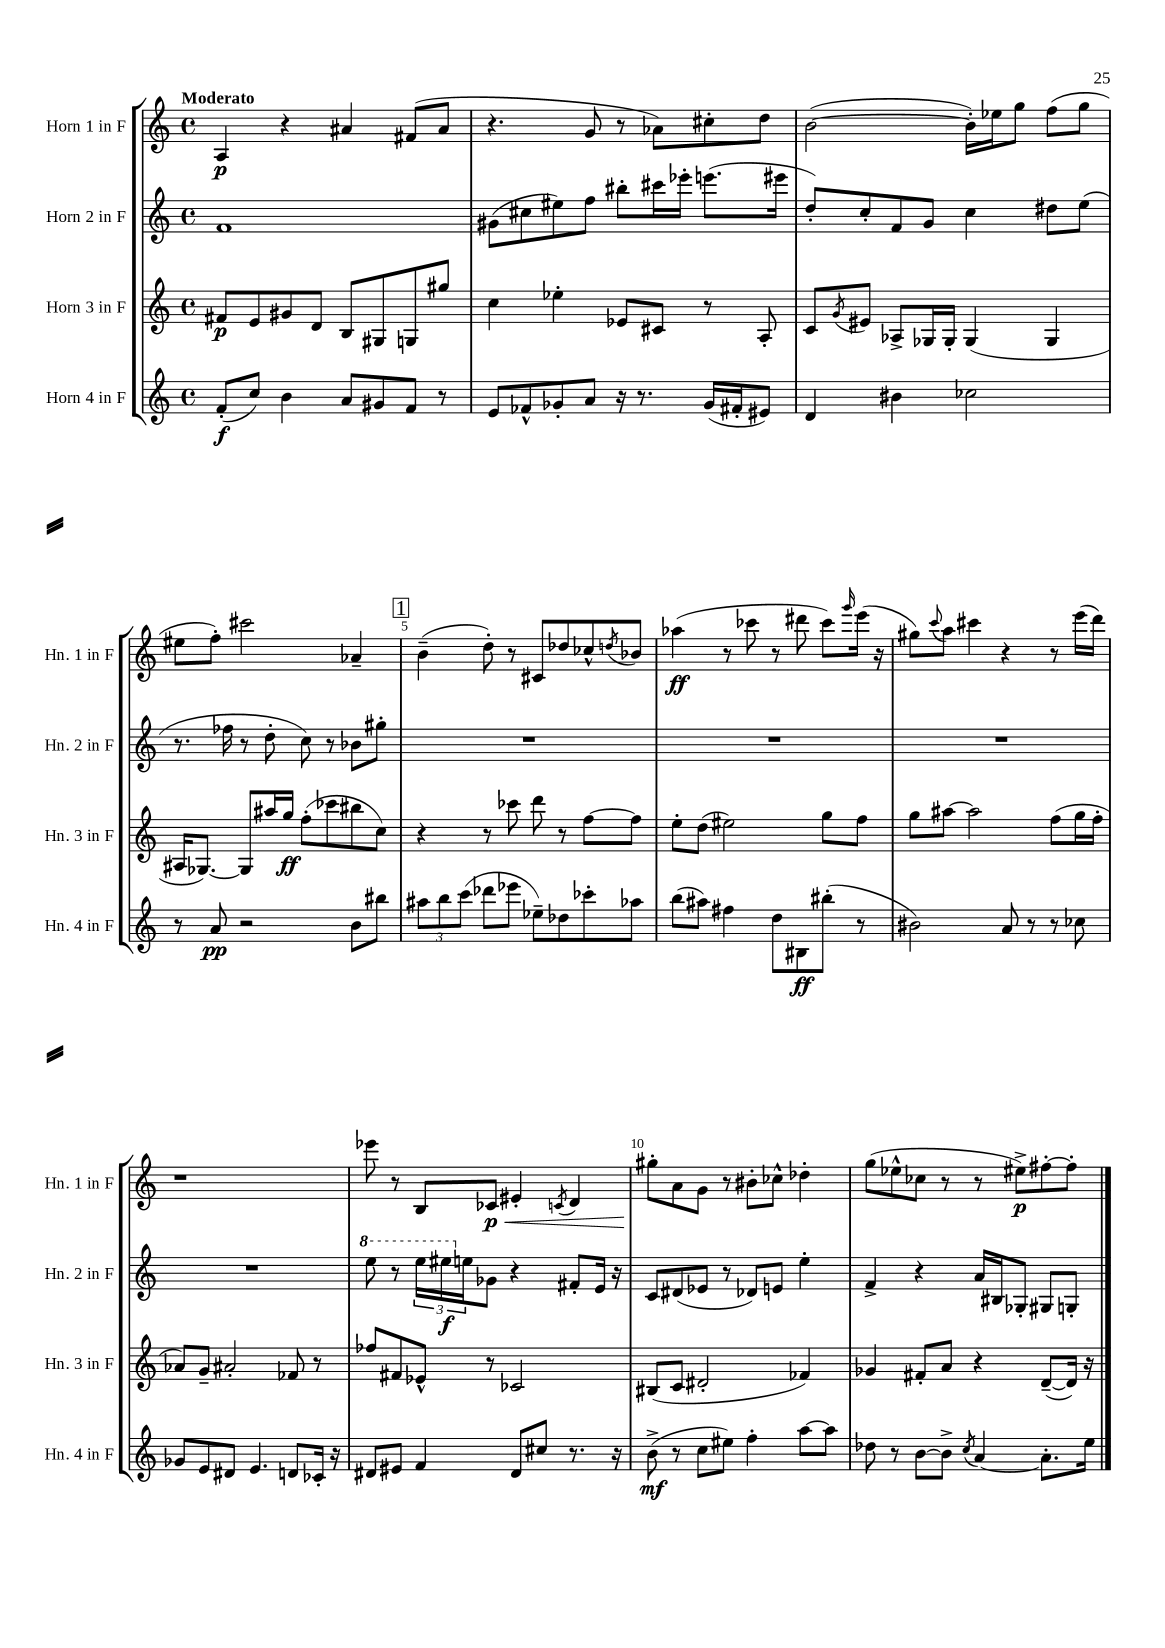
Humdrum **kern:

**kern	**kern	**kern	**kern
*staff4	*staff3	*staff2	*staff1
*clefG2	*clefG2	*clefG2	*clefG2
*k[]	*k[]	*k[]	*k[]
*M4/4	*M4/4	*M4/4	*M4/4
*met(c)	*met(c)	*met(c)	*met(c)
(8f'/L	8f#/L	1f	4A/
8cc/J)	8e/	.	.
4b\	8g#/	.	4r
.	8d/J	.	.
8a/L	8B/L	.	4a#/
8g#/	8G#/	.	.
8f/J	8G/	.	(8f#/L
8r	8gg#/J	.	8a#/J
=	=	=	=
8e/L	4cc\	(8g#\L	4.r
8f-^^/	.	8cc#\	.
8g-'/	4ee-'\	8ee#\)	.
8a/J	.	8ff\J	8g/
16r	8e-/L	8bb#'\L	8r
8.r	.	.	.
.	8c#/J	16ccc#\L	8a-\L)
.	.	16eee-'\JJ	.
(16g-/LL	8r	(8.eee\L	8cc#'\
16f#'/J	.	.	.
8e#/J)	8A'/	.	8dd\J
.	.	16eee#\Jk	.
=	=	=	=
4d/	8c/L	8dd'/L)	([2b\
.	8qg/	.	.
.	8e#/J	8cc'/	.
4b#\	8A-^/L	8f/	.
.	16G-/L	8g/J	.
.	16G-'/JJ	.	.
2cc-\	(4G-/	4cc\	16b'\]LL)
.	.	.	16ee-\J
.	.	.	8gg\J
.	4G-/	8dd#\L	(8ff\L
.	.	(8ee\J	8gg\J
=	=	=	=
8r	16A#/LK	8.r	8ee#\L
.	[8.G-/J)	.	.
8a/	.	.	8ff'\J)
.	.	16ff-\	.
2r	8G-/]L	8r	2ccc#\
.	16aa#/L	8dd'\	.
.	16gg/JJ	.	.
.	(8ff'\L	8cc\)	.
.	8ccc-\	8r	.
8b\L	8bb#\	8b-\L	4a-~/
8bb#\J	8cc\J)	8gg#'\J	.
=	=	=	=
12aa#\L	4r	1r	(4b~\
12bb\	.	.	.
(12ccc\J	.	.	.
8ddd-\L	8r	.	8dd'\)
8eee-\J	8ccc-\	.	8r
8ee-~\L)	8ddd\	.	8c#/L
8dd-\	8r	.	8dd-/
8ccc-'\	[8ff\L	.	8cc-^^/
.	.	.	8qdd/
8aa-\J	8ff\]J	.	8b-/J
=	=	=	=
(8bb\L	8ee'\L	1r	(4aa-\
8aa#\J)	(8dd\J	.	.
4ff#\	2ee#\)	.	8r
.	.	.	8ccc-\
8dd\L	.	.	8r
8B#\	.	.	8ddd#\
(8bb#'\J	8gg\L	.	8ccc-\L)
.	.	.	16qqggg/
8r	8ff\J	.	(16eee\Jk
.	.	.	16r
=	=	=	=
2b#\)	8gg\L	1r	8gg#\L)
.	.	.	8qqccc/
.	[8aa#\J	.	8aa\J
.	2aa#\]	.	4ccc#\
8a/	.	.	4r
8r	.	.	.
8r	(8ff\L	.	8r
8cc-\	16gg\L	.	(16eee\LL
.	16ff'\JJ	.	16ddd\JJ)
=	=	=	=
8g-/L	8a-/L)	1r	1r
8e/	8g~/J	.	.
8d#/J	2a#'/	.	.
4.e/	.	.	.
8d/L	8f-/	.	.
16c-'/Jk	8r	.	.
16r	.	.	.
=	=	=	=
8d#/L	8ff-/L	8eee\	8eee-\
8e#/J	8f#/	8r	8r
4f/	8e-^^/J	24eee\LL	8B/L
.	.	24eee#\	.
.	.	24ee\J	.
.	8r	8g-\J	8c-/J
8d#/L	2c-/	4r	4e#'/
8cc#/J	.	.	.
.	.	.	8qc/
8.r	.	8f#'/L	4d/
.	.	16e/Jk	.
16r	.	16r	.
=	=	=	=
(8b^\	(8B#/L	8c/L	8gg#'\L
8r	8c/J	(8d#/	8a\
8cc\L	2d#'/	8e-/J	8g\J
8ee#\J)	.	8r	8r
4ff'\	.	8d-/L)	8b#'\L
.	.	8e/J	8cc-^^\J
[8aa\L	4f-/)	4ee'\	4dd-'\
8aa\]J	.	.	.
=	=	=	=
8dd-\	4g-/	4f^/	(8gg\L
8r	.	.	8ee-^^\
[8b\L	8f#'/L	4r	8cc-\J
8b^\]J	8a/J	.	8r
8qcc/	.	.	.
[4a/	4r	16a/LL	8r
.	.	16B#/J	.
.	.	8G-'/J	8ee#^\L)
8.a'\]L	([8d~/L	8G#/L	[8ff#'\
.	16d/]Jk)	8G'/J	8ff#'\]J
16ee\Jk	16r	.	.
==	==	==	==
*-	*-	*-	*-
